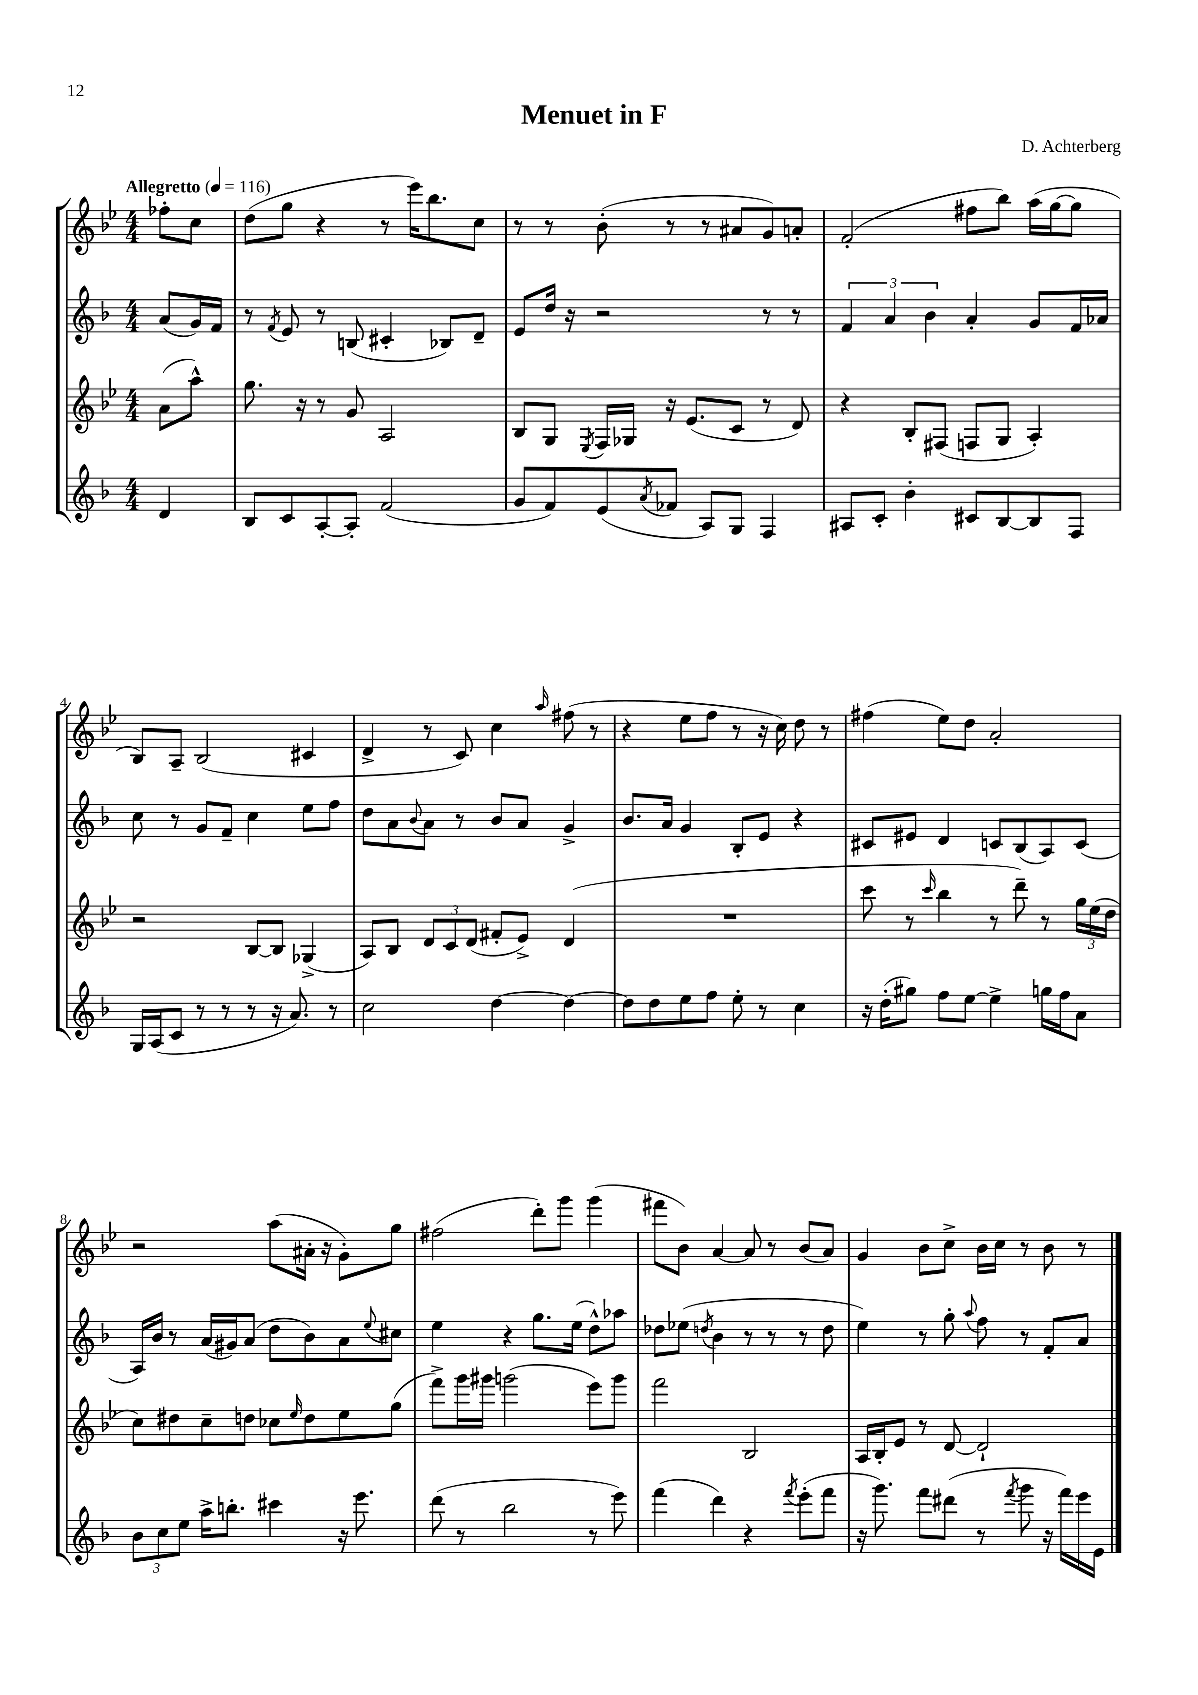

**kern	**kern	**kern	**kern
*part4	*part3	*part2	*part1
*staff4	*staff3	*staff2	*staff1
*clefG2	*clefG2	*clefG2	*clefG2
*k[b-]	*k[b-e-]	*k[b-]	*k[b-e-]
*M4/4	*M4/4	*M4/4	*M4/4
*MM116	*MM116	*MM116	*MM116
=	=	=	=
!	!	!	!LO:TX:a:B:t=Allegretto
4d/	(8a\L	(8a/L	8ff-X'\L
.	8aa^^\J)	16g/L)	8cc\J
.	.	16f/JJ	.
=1	=1	=1	=1
8B-/L	8.gg\	8r	(8dd\L
.	.	8qf/	.
8c/	.	8e/	8gg\J
.	16r	.	.
[8A'/	8r	8r	4r
8A'/J]	8g/	(8Bn/	.
(2f/	2A/	4c#X'/	8r
.	.	.	16eee-\KL)
.	.	.	8.bb-\
.	.	8B-X/L)	.
.	.	8d~/J	8cc\J
=2	=2	=2	=2
8g/L	8B-/L	8e/L	8r
8f/)	8G/J	16dd/Jk	8r
.	.	16r	.
.	8qE-/	.	.
(8e/	16F/LL	2r	(8b-'\
.	16G-X/JJ	.	.
8qa/	.	.	.
8f-X/J	16r	.	8r
.	(8.e-/L	.	.
8A/L)	.	.	8r
8G/J	8c/J	.	8a#X/L
4F/	8r	8r	8g/)
.	8d/)	8r	8an'/J
=3	=3	=3	=3
8A#X/L	4r	6f/	(2f'/
8c'/J	.	.	.
.	.	6a/	.
4b-'\	8B-'/L	.	.
.	.	6b-\	.
.	(8F#X/J	.	.
8c#X/L	8Fn/L	4a'/	8ff#X\L
[8B-/	8G/J	.	8bb-\J)
8B-/]	4A'/)	8g/L	(16aa\LL
.	.	.	[16gg\J
8F/J	.	16f/L	8gg\J]
.	.	16a-X/JJ	.
!!LO:LB:g=z
=4	=4	=4	=4
16G/LL	2r	8cc\	8B-/L)
(16A/J	.	.	.
8c/J	.	8r	8A~/J
8r	.	8g/L	(2B-/
8r	.	8f~/J	.
8r	[8B-/L	4cc\	.
16r	8B-/J]	.	.
8.a/)	.	.	.
.	(4G-X^/	8ee\L	4c#X/
8r	.	8ff\J	.
=5	=5	=5	=5
2cc\	8A/L)	8dd\L	4d^/
.	8B-/J	8a\	.
.	.	8qqb-/	.
.	12d/L	8a\J	8r
.	12c/	.	.
.	.	8r	8c/)
.	(12d/J	.	.
[4dd\	8f#X'/L	8b-/L	4cc\
.	8e-^/J)	8a/J	.
.	.	.	16qqaa/
4dd\_	(4d/	4g^/	(8ff#X\
.	.	.	8r
=6	=6	=6	=6
8dd\L]	1r	8.b-/L	4r
8dd\	.	.	.
.	.	16a/Jk	.
8ee\	.	4g/	8ee-\L
8ff\J	.	.	8ff\J
8ee'\	.	8B-'/L	8r
8r	.	8e/J	16r
.	.	.	16cc\)
4cc\	.	4r	8dd\
.	.	.	8r
=7	=7	=7	=7
16r	8ccc\	8c#X/L	(4ff#X\
(16dd'\KL	.	.	.
8gg#X\J)	8r	8e#X/J	.
.	16qqccc/	.	.
8ff\L	4bb-\	4d/	8ee-\L)
[8ee\J	.	.	8dd\J
4ee^\]	8r	8cn/L	2a'/
.	8ddd~\)	(8B-/	.
16ggn\LL	8r	8A/)	.
16ff\J	.	.	.
8a\J	24gg\LL	(8c/J	.
.	(24ee-\	.	.
.	24dd\JJ	.	.
!!LO:LB:g=z
=8	=8	=8	=8
12b-\L	8cc\L)	16A/LL)	2r
.	.	16b-/JJ	.
12cc\	.	.	.
.	8dd#X\	8r	.
12ee\J	.	.	.
16aa^\KL	8cc~\	(16a/LL	.
8.bbn'\J	.	16g#X/J)	.
.	8ddn\J	(8a/J	.
4ccc#X\	8cc-X\L	8dd\L	(8aa\L
.	16qqee-/	.	.
.	8dd\	8b-\)	16a#X'\Jk
.	.	.	16r
16r	8ee-\	8a\	8g'\L)
8.eee\	.	.	.
.	.	8qqee/	.
.	(8gg\J	8cc#X\J	8gg\J
=9	=9	=9	=9
(8ddd\	8fff^\L)	4ee\	(2ff#X\
8r	16ggg\L	.	.
.	16ggg#X\JJ	.	.
2bb-\	(2gggn\	4r	.
.	.	8.gg\L	8ddd'\L)
.	.	.	8ggg\J
.	.	(16ee\Jk	.
8r	8eee-\L)	8dd^^\L)	(4ggg\
8eee\)	8ggg\J	8aa-X\J	.
=10	=10	=10	=10
(4fff\	2fff\	8dd-X\L	8fff#X\L
.	.	(8ee-X\J	8b-\J)
.	.	8qddn/	.
4ddd\)	.	4b-\	[4a/
4r	2B-/	8r	8a/]
.	.	8r	8r
8qfff/	.	.	.
(8eee'\L	.	8r	(8b-/L
8fff\J	.	8dd\	8a/J)
=11	=11	=11	=11
16r	16A/LL	4ee\)	4g/
8.ggg\)	16B-'/J	.	.
.	8e-/J	.	.
8fff\L	8r	8r	8b-\L
(8ddd#X\J	[8d/	8gg'\	8cc^\J
.	.	8qqaa/	.
8r	2d`/]	8ff\	16b-\LL
.	.	.	16cc\JJ
8qfff/	.	.	.
8ggg\	.	8r	8r
16r	.	8f'/L	8b-\
16fff\LL)	.	.	.
16eee\	.	8a/J	8r
16e\JJ	.	.	.
==	==	==	==
*-	*-	*-	*-
